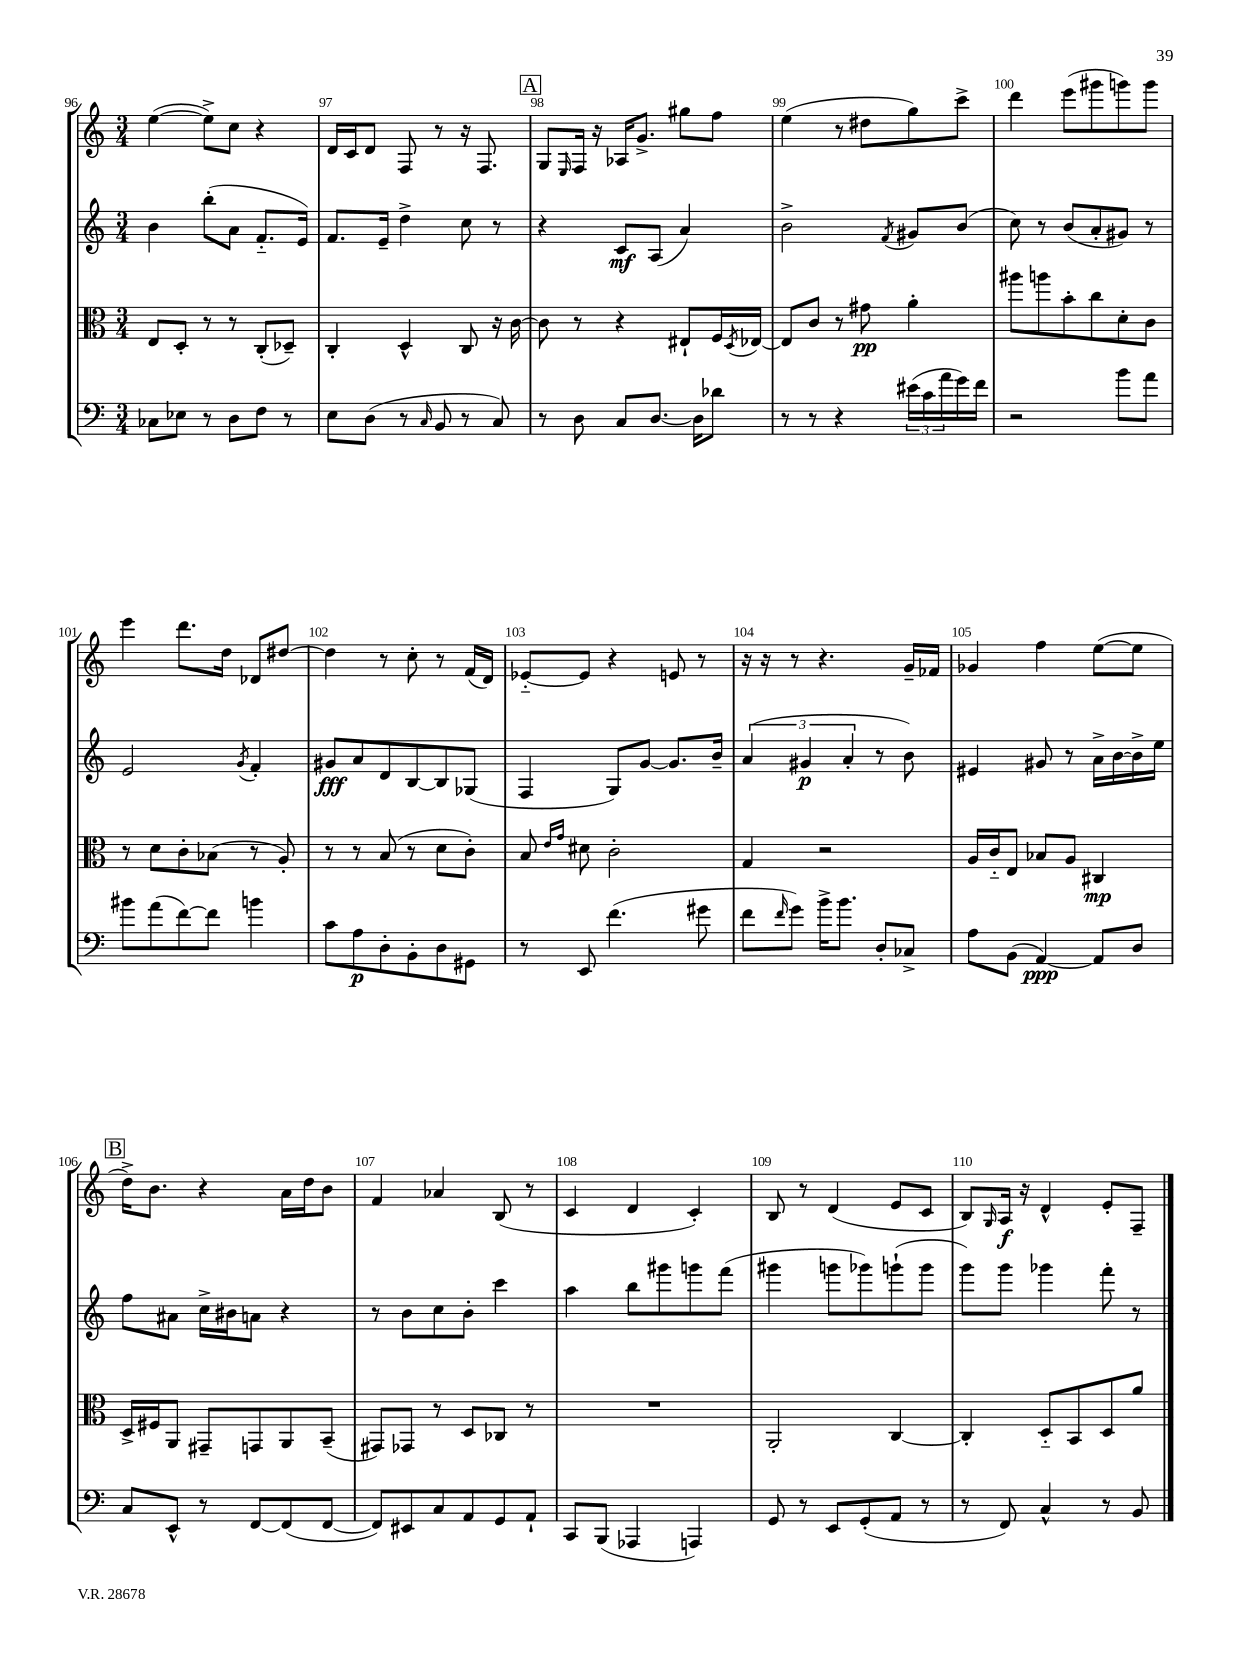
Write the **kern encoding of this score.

**kern	**kern	**kern	**kern
*staff4	*staff3	*staff2	*staff1
*clefF4	*clefC3	*clefG2	*clefG2
*k[]	*k[]	*k[]	*k[]
*M3/4	*M3/4	*M3/4	*M3/4
8C-	8E	4b	([4ee
8E-	8D'	.	.
8r	8r	(8bb'	8ee^])
8D	8r	8a	8cc
8F	(8C'	8.f'~	4r
8r	8D-~)	.	.
.	.	16e)	.
=	=	=	=
8E	4C'	8.f	16d
.	.	.	16c
(8D	.	.	8d
.	.	16e~	.
8r	4D^^	4dd^	8F
16qqC	.	.	.
8BB	.	.	8r
8r	8C	8cc	16r
.	.	.	8.F
8C)	16r	8r	.
.	[16c	.	.
=	=	=	=
8r	8c]	4r	8G
.	.	.	16qqE
8D	8r	.	16F
.	.	.	16r
8C	4r	8c	16A-
.	.	.	8.g^
[8.D	.	(8A	.
.	8E#`	4a)	8gg#
16D]	.	.	.
8d-	16F	.	8ff
.	8qD	.	.
.	[16E-	.	.
=	=	=	=
8r	8E-]	2b^	(4ee
8r	8c	.	.
4r	8r	.	8r
.	8g#	.	8dd#
.	.	8qf	.
(24e#	4a'	8g#	8gg)
24c	.	.	.
24a	.	.	.
16g)	.	(8b	8ccc^
16f	.	.	.
=	=	=	=
2r	8aa#	8cc)	4ddd
.	8aa	8r	.
.	8b'	(8b	(8eee
.	8cc	8a'	8ggg#
8b	8d'	8g#)	8ggg)
8a	8c	8r	8ggg
=	=	=	=
8b#	8r	2e	4eee
(8a	8d	.	.
[8f)	8c'	.	8.ddd
8f]	(8B-	.	.
.	.	.	16dd
.	.	8qg	.
4b	8r	4f'	8d-
.	8A')	.	[8dd#
=	=	=	=
8c	8r	8g#	4dd#]
8A	8r	8a	.
8D'	(8B	8d	8r
8BB'	8r	[8B	8cc'
8D	8d	8B]	8r
8GG#	8c')	(8G-	(16f
.	.	.	16d)
=	=	=	=
8r	8B	4F	[8e-'~
.	16qqe	.	.
.	16qqg	.	.
8EE	8d#	.	8e-]
(4.f	2c'	8G)	4r
.	.	[8g	.
.	.	8.g]	8e
8g#	.	.	8r
.	.	16b~	.
=	=	=	=
8f	4G	(6a	16r
.	.	.	16r
16qqf	.	.	.
8g)	.	.	8r
.	.	6g#	.
16b^	2r	.	4.r
8.b	.	.	.
.	.	6a'	.
8D'	.	8r	.
8C-^	.	8b)	16g~
.	.	.	16f-
=	=	=	=
8A	16A	4e#	4g-
.	16c'~	.	.
(8BB	8E	.	.
[4AA)	8B-	8g#	4ff
.	8A	8r	.
8AA]	4C#	16a^	([8ee
.	.	[16b	.
8D	.	16b^]	8ee]
.	.	16ee	.
=	=	=	=
8C	16D^	8ff	16dd^)
.	16F#	.	8.b
8EE^^	8AA	8a#	.
8r	8GG#~	16cc^	4r
.	.	16b#	.
[8FF	8GG	8a	.
(8FF]	8AA	4r	16a
.	.	.	16dd
[8FF	(8BB~	.	8b
=	=	=	=
8FF])	8GG#)	8r	4f
8EE#	8GG-	8b	.
8C	8r	8cc	4a-
8AA	8D	8b'	.
8GG	8C-	4ccc	(8B
8AA`	8r	.	8r
=	=	=	=
8CC	2.r	4aa	4c
(8BBB	.	.	.
4AAA-	.	8bb	4d
.	.	8ggg#	.
4AAA)	.	8ggg	4c')
.	.	(8fff	.
=	=	=	=
8GG	2AA'	4ggg#	8B
8r	.	.	8r
8EE	.	8ggg	(4d
(8GG'	.	8ggg-)	.
8AA	[4C	(8ggg`	8e
8r	.	8ggg	8c
=	=	=	=
8r	4C']	8ggg)	8B)
.	.	.	16qqG
8FF)	.	8ggg	16A
.	.	.	16r
4C^^	8D'~	4ggg-	4d^^
.	8BB	.	.
8r	8D	8fff'	8e'
8BB	8a	8r	8F~
==	==	==	==
*-	*-	*-	*-
